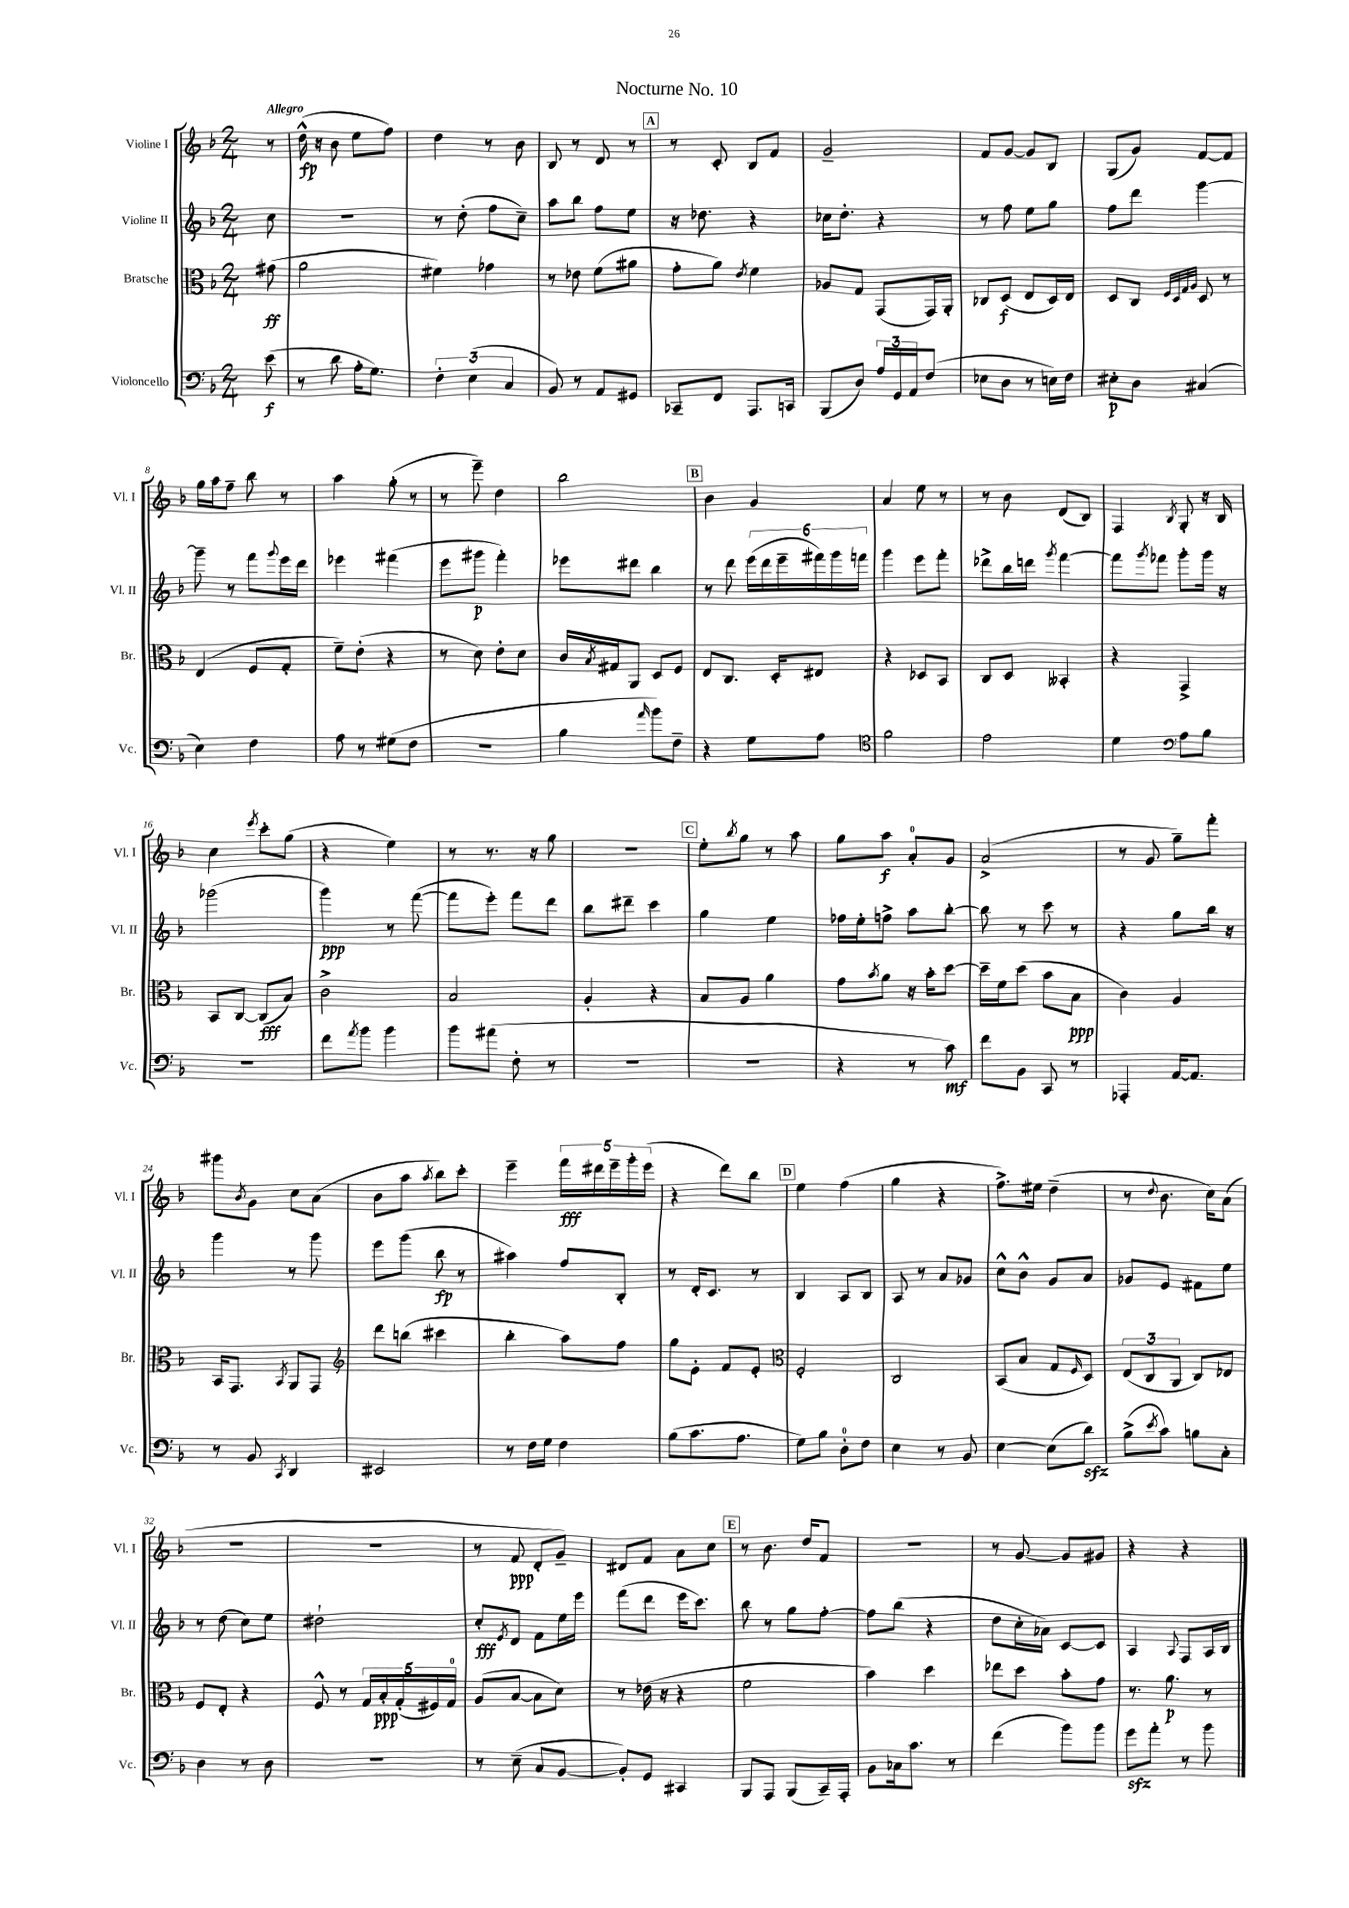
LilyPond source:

\header { title = "Nocturne No. 10" }
<<
\new StaffGroup <<
\new Staff = "s0" \with { instrumentName = "Violine I" shortInstrumentName = "Vl. I" } {
    \clef treble \key f \major \numericTimeSignature \time 2/4 \partial 8 \tempo "Allegro"
    r8 |
    d''16-^\fp( r16 bes'8 e''8 f''8) |
    d''4 r8 bes'8 |
    bes8 r8 d'8 r8 |
    \mark \markup { \box "A" } r8 c'8-. bes8 f'8 |
    g'2-- |
    f'8 g'8~ g'8 bes8 |
    g8( g'8) f'8~ f'8 |
    g''16 a''16 f''8-- bes''8 r8 |
    a''4 g''8-.( r8 |
    r8 e'''8--) d''4 |
    bes''2 |
    \mark \markup { \box "B" } bes'4 g'4 |
    a'4 e''8 r8 |
    r8 bes'8 d'8( bes8) |
    f4 \acciaccatura { bes8 } g8-. r16 bes16 |
    c''4 \acciaccatura { e'''8 } c'''8-. g''8( |
    r4 e''4) |
    r8 r8. r16 g''8 |
    R2 |
    \mark \markup { \box "C" } e''8-. \acciaccatura { bes''8 } g''8 r8 a''8 |
    g''8 a''8\f a'8-0-. g'8 |
    a'2->( |
    r8 g'8 g''8--) f'''8-. |
    gis'''8 \acciaccatura { bes'8 } g'8 c''8 a'8( |
    bes'8 a''8 \acciaccatura { a''8 } bes''8) c'''8-. |
    e'''4-- \tuplet 5/4 { f'''16\fff dis'''16 e'''16-- g'''16-. e'''16( } |
    r4 d'''8) bes''8 |
    \mark \markup { \box "D" } e''4 f''4( |
    g''4 r4 |
    f''8.->) eis''16 d''4--( |
    r8 \appoggiatura { d''8 } bes'8. c''16) a'8( |
    R2 |
    r2 |
    r8 f'8\ppp d'8-. g'8--) |
    dis'8 f'8 a'8 c''8 |
    \mark \markup { \box "E" } r8 bes'8. d''16 f'8 |
    r2 |
    r8 g'8~ g'8 gis'8 |
    r4 r4 \bar "|." |
}
\new Staff = "s1" \with { instrumentName = "Violine II" shortInstrumentName = "Vl. II" } {
    \clef treble \key f \major \numericTimeSignature \time 2/4 \partial 8
    c''8 |
    R2 |
    r8 d''8-.( f''8 c''8--) |
    a''8 bes''8 f''8 e''8 |
    \mark \markup { \box "A" } r16 des''8. r4 |
    ces''16 d''8.-. r4 |
    r8 f''8 e''8 g''8 |
    f''8 d'''8 g'''4~ |
    g'''8-- r8 f'''8 \appoggiatura { g'''8 } e'''16 d'''16 |
    ees'''4 fis'''4( |
    e'''8 gis'''8\p f'''4-.) |
    ees'''8 dis'''8 bes''4 |
    \mark \markup { \box "B" } r8 d'''8 \tuplet 6/4 { e'''16( d'''16 e'''16-- fis'''16) g'''16 f'''16 } |
    g'''4 e'''8 f'''8-. |
    des'''8-> bes''16 d'''16 \acciaccatura { g'''8 } f'''4~ |
    f'''8 \acciaccatura { g'''8 } fes'''8 g'''8-. g'''16 r16 |
    ges'''2( |
    g'''4\ppp) r8 f'''8~( |
    f'''8 e'''8-.) f'''8 d'''8 |
    bes''8 dis'''8-- c'''4 |
    \mark \markup { \box "C" } g''4 e''4 |
    fes''16 e''16-. f''8-> a''8 bes''8~-. |
    bes''8 r8 c'''8 r8 |
    r4 g''8 bes''16 r16 |
    g'''4 r8 g'''8 |
    e'''8 g'''8( bes''8\fp r8 |
    ais''4) f''8 bes8-. |
    r8 d'16-. c'8. r8 |
    \mark \markup { \box "D" } bes4 a8 bes8 |
    a8 r8 a'8 ges'8 |
    c''8-^ bes'8-^ g'8 a'8 |
    ges'8 e'8 fis'8 e''8 |
    r8 d''8( c''8) e''8 |
    dis''2-! |
    c''8-.\fff \acciaccatura { e'8 } d'8 f'8 e''16 e'''16 |
    f'''8( d'''8 e'''16 c'''8.) |
    \mark \markup { \box "E" } bes''8 r8 g''8 f''8~-. |
    f''8 bes''8( r4 |
    d''8 c''16-. aes'16) c'8~ c'8 |
    a4 \appoggiatura { a8 } f8 a16 bes16 \bar "|." |
}
\new Staff = "s2" \with { instrumentName = "Bratsche" shortInstrumentName = "Br." } {
    \clef alto \key f \major \numericTimeSignature \time 2/4 \partial 8
    gis'8\ff( |
    a'2 |
    fis'4) ges'4 |
    r8 ees'8 f'8( ais'8 |
    \mark \markup { \box "A" } g'8-. a'8) \acciaccatura { e'8 } f'4 |
    aes8 g8 g,8( g,16) a,16-. |
    ces8 d8\f( e8 d16) e16 |
    d8 c8 \grace { f32 d32 g32 a32 } d8 r8 |
    e4( f8 g8-. |
    f'8--) e'8-.( r4 |
    r8 d'8) e'8-. d'8 |
    c'16 \acciaccatura { bes8 } gis16 a,8 d8 f8 |
    \mark \markup { \box "B" } e8 c8. d16-. eis8 |
    r4 des8 bes,8 |
    c8 d8 beses,4-. |
    r4 g,4-> |
    bes,8 c8~ c8\fff( bes8) |
    c'2-> |
    bes2 |
    a4-. r4 |
    \mark \markup { \box "C" } bes8 a8 a'4 |
    g'8 \acciaccatura { bes'8 } a'8 r16 bes'16-. d''8~ |
    d''16-- f'16 d''8( bes'8 bes8\ppp |
    c'4) a4 |
    bes,16 g,8. \acciaccatura { bes,8 } a,8 g,8 |
    \clef treble d'''8 b''8( cis'''4 |
    bes''4-. a''8) f''8 |
    g''8 e'8-. f'8 e'8-. |
    \mark \markup { \box "D" } \clef alto f2-. |
    c2 |
    bes,8( bes8 g8 \grace { f16 } d8) |
    \tuplet 3/2 { e8( c8 a,8 } c8) ees8 |
    f8 e8-. r4 |
    f8-^ r8 \tuplet 5/4 { g16 bes16-.\ppp g16-.( fis16) g16-0 } |
    a8( bes8~ bes8 d'8) |
    r8 ees'16( r16 r4 |
    \mark \markup { \box "E" } f'2 |
    bes'4) d''4 |
    ees''8 d''8 bes'8-. g'8 |
    r8. a'8.\p r8 \bar "|." |
}
\new Staff = "s3" \with { instrumentName = "Violoncello" shortInstrumentName = "Vc." } {
    \clef bass \key f \major \numericTimeSignature \time 2/4 \partial 8
    e'8\f( |
    r8 d'8 a16-. g8.) |
    \tuplet 3/2 { f4-. e4( c4 } |
    bes,8) r8 a,8 gis,8 |
    \mark \markup { \box "A" } ces,8-- f,8 a,,8. c,16 |
    bes,,8( d8) \tuplet 3/2 { a16 g,16 a,16 } f8( |
    ees8 d8 r8 e16) f16 |
    eis8-.\p d8 cis4( |
    e4) f4 |
    a8 r8 gis8( f8 |
    r2 |
    bes4 \grace { a'16 } bes'8) f8-- |
    \mark \markup { \box "B" } r4 g8 a8 |
    \clef tenor f'2 |
    e'2 |
    d'4 \clef bass a8 bes8 |
    r2 |
    f'8 \acciaccatura { a'8 } bes'8 bes'4 |
    bes'8 ais'8( f8-. r8 |
    r2 |
    \mark \markup { \box "C" } R2 |
    r4 r8 c'8\mf) |
    f'8 bes,8 c,8 r8 |
    aes,,4-. a,16~ a,8. |
    r8 bes,8 \acciaccatura { c,8 } d,4 |
    eis,2 |
    r8 f16 g16 f4 |
    bes8( c'8. a8. |
    \mark \markup { \box "D" } g8) bes8 d8-0-. f8 |
    e4 r8 bes,8 |
    e4~ e8( d'8\sfz) |
    bes8->( \acciaccatura { e'8 } c'8) b8 c8-. |
    d4 r8 d8 |
    r2 |
    r8 e8--( c8 bes,8~ |
    bes,8-.) g,8 cis,4 |
    \mark \markup { \box "E" } bes,,8 a,,8 bes,,8( c,16--) a,,16-. |
    bes,8 ces16 c'8. r8 |
    f'4( bes'8) bes'8 |
    g'8\sfz a'8-. r8 bes'8 \bar "|." |
}
>>
>>
